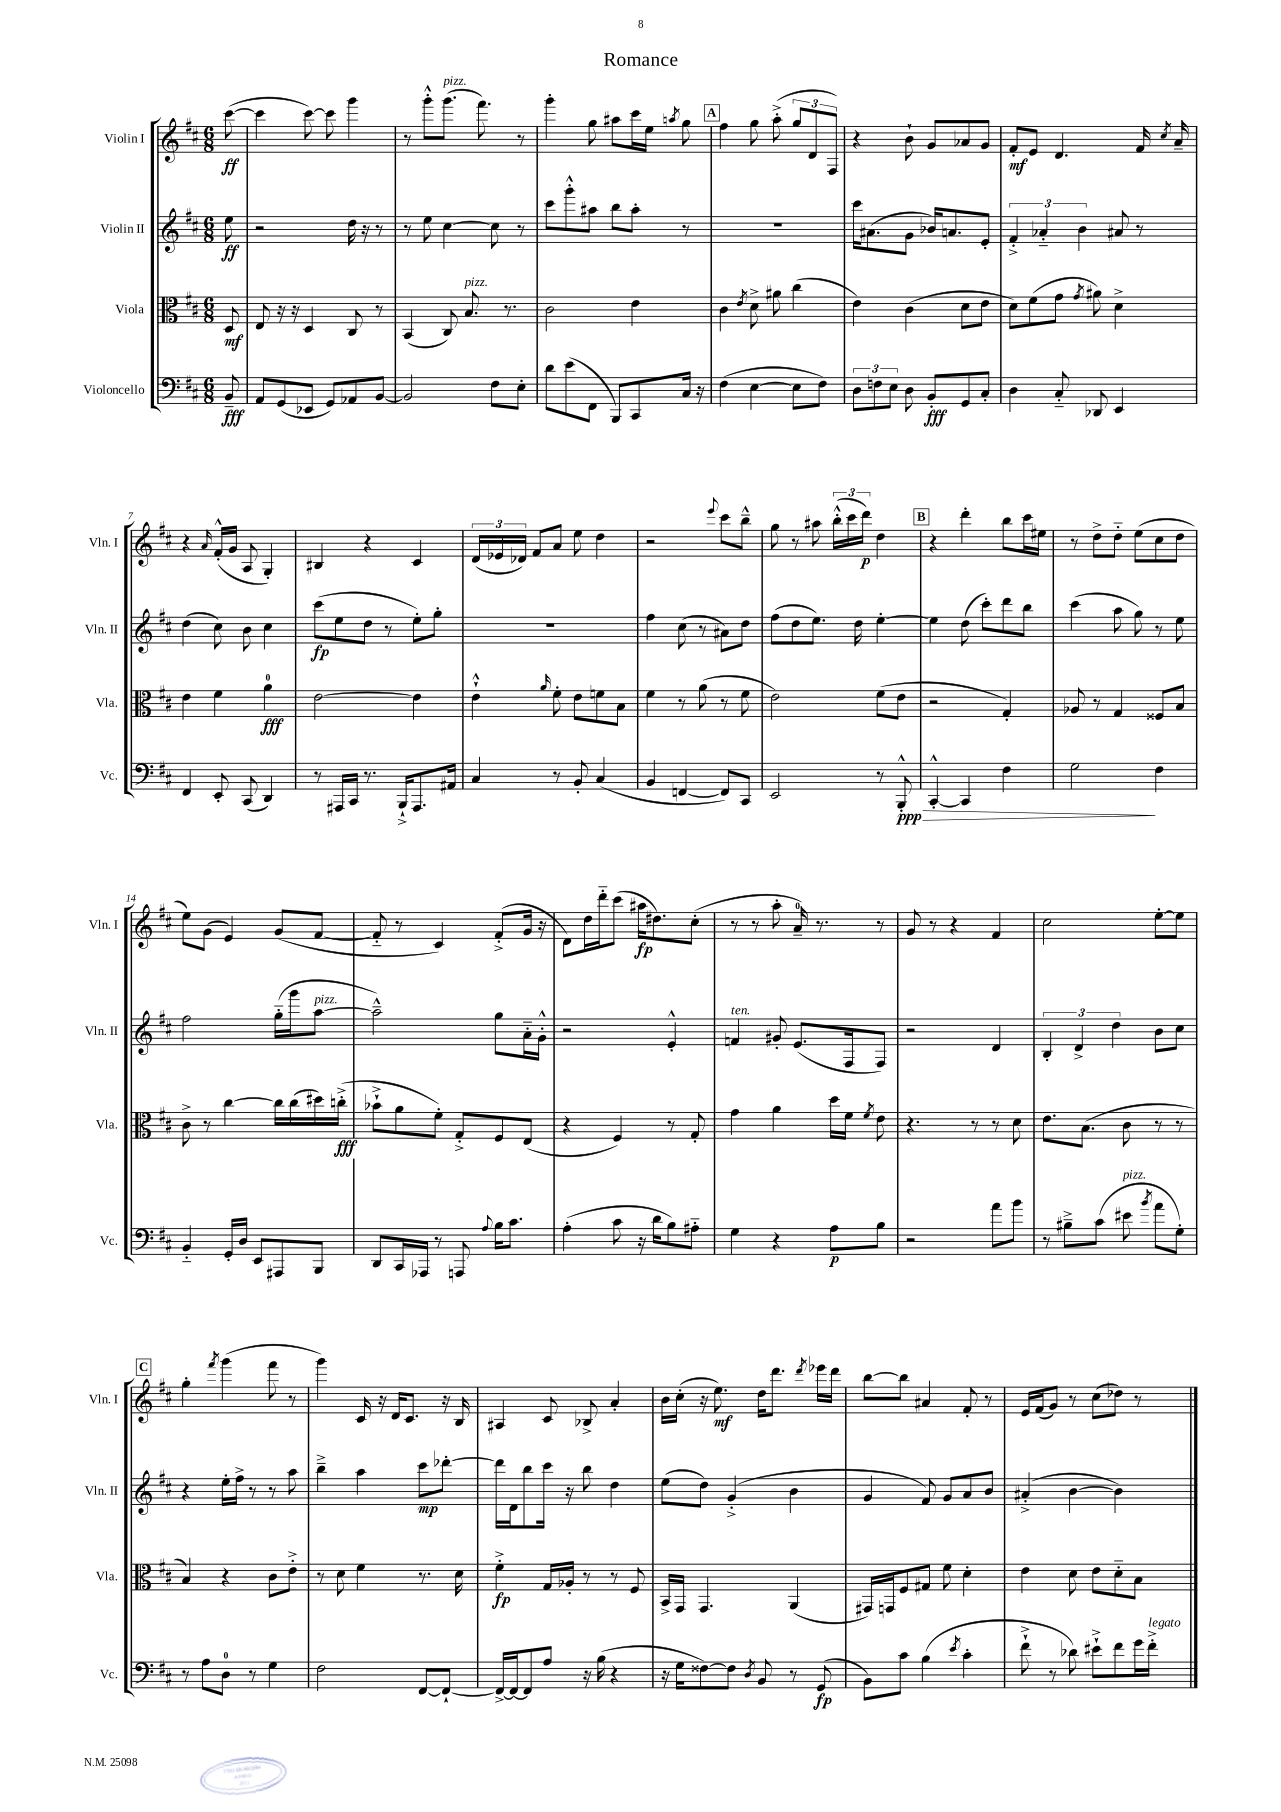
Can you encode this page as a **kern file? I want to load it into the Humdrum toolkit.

**kern	**kern	**kern	**kern
*staff4	*staff3	*staff2	*staff1
*clefF4	*clefC3	*clefG2	*clefG2
*k[f#c#]	*k[f#c#]	*k[f#c#]	*k[f#c#]
*M6/8	*M6/8	*M6/8	*M6/8
8BB~/	8D/	8ee\	([8ccc#\
=	=	=	=
8AA/L	8E/	2r	4ccc#\]
(8GG/	16r	.	.
.	16r	.	.
8EE-/J	4D/	.	[8ccc#\)
8GG/L)	.	.	8ccc#\]
8AA-/	8C#/	16dd\	4ggg\
.	.	16r	.
[8BB/J	8r	8r	.
=	=	=	=
2BB/]	(4BB/	8r	8r
.	.	8ee\	8ggg'^^\L
.	8C#/)	[4cc#\	(8.ggg\J
.	8.B/	.	.
.	.	.	8.fff#\)
8F#\L	.	8cc#\]	.
.	8.r	.	.
8E'\J	.	8r	8r
=	=	=	=
8d\L	2c#\	8ccc#\L	4ggg'\
(8e\	.	8ggg'^^\	.
8FF#\J	.	8aa#\J	8gg\
8BBB/L)	.	8bb\L	8aa#\L
8CC#/	4e\	8aa#'\J	16ccc#\L
.	.	.	16ee\JJ
.	.	.	8qaa/
16C#/Jk	.	8r	8gg\
16r	.	.	.
=	=	=	=
(4F#\	4c#\	2.r	4ff#\
.	8qe/	.	.
[4E\	8d^\	.	8gg\
.	8a#\	.	(8aa'^\
8E\]L	(4cc#\	.	12gg/L
.	.	.	12d/
8F#\J)	.	.	.
.	.	.	12F#/J)
=	=	=	=
12D\L	4e\)	16ccc#\LK	4r
.	.	(8.a#\	.
12F\	.	.	.
12E\J	.	.	.
8D\	(4c#\	8g\J	8b`\
8BB'/L	.	16b-/LK)	8g/L
.	.	8.a/	.
8GG/	8d\L	.	8a-/
8C#'/J	8e\J	8e'/J	8g/J
=	=	=	=
4D\	8d\L)	6f#'^/	8f#'/L
.	(8f#\	.	8e/J
.	.	6a-'~/	.
8C#'~/	8g\J	.	4.d/
.	.	6b\	.
.	8qg/	.	.
8DD-/	8a#\)	.	.
4EE/	4d^\	8a#/	.
.	.	8r	16f#/
.	.	.	8qcc#/
.	.	.	16a~/
=	=	=	=
4FF#/	4e\	(4dd\	4r
.	.	.	16qqa/
8EE'/	4f#\	8cc#\)	(16f#'^^/LL
.	.	.	16g/JJ
(8CC#/	.	8b\	8A/
4DD/)	4a\	4cc#\	4G'/)
=	=	=	=
8r	[2e\	(8ccc#\L	4B#/
16AAA#/LL	.	8ee\	.
16CC#/JJ	.	.	.
8.r	.	8dd\J	4r
.	.	8r	.
16BBB`^/LK	.	.	.
8.AAA#/	4e\]	8ee'\L)	4c#/
.	.	8gg'\J	.
16AA#/Jk	.	.	.
=	=	=	=
4C#/	4e`^^\	2.r	(24d/LL
.	.	.	24e-/
.	.	.	24d-/JJ)
.	.	.	8f#/L
.	16qqa/	.	.
8r	8f#'\	.	8a/J
8BB'/	8e\L	.	8ee\
(4C#/	8f\	.	4dd\
.	8B\J	.	.
=	=	=	=
4BB/	4f#\	4ff#\	2r
[4FF/	8r	(8cc#\	.
.	(8a\	8r	.
.	.	.	8qqeee/
8FF/]L)	8r	8a#\L)	8ccc#\L
8CC#/J	8f#\	8dd\J	8bb~^^\J
=	=	=	=
2EE/	2e\)	(8ff#\L	8gg\
.	.	8dd\	8r
.	.	8.ee\J)	8aa#\
.	.	.	(24bb'^^\LL
.	.	.	24ccc#\
.	.	16dd\	.
.	.	.	24ddd\JJ)
8r	(8f#\L	[4ee'\	4dd\
8BBB'^^/	8e\J	.	.
=	=	=	=
[4CC#'^^/	2r	4ee\]	4r
4CC#/]	.	(8dd\	4ddd'\
.	.	8ccc#'\L)	.
4F#\	4G'/)	8ddd\	8bb\L
.	.	8bb\J	16ccc#\L
.	.	.	16ee#\JJ
=	=	=	=
2G\	8A-/	(4ccc#\	8r
.	8r	.	8dd^\L
.	4G/	8aa\	8dd'~\J
.	.	8gg\)	(8ee\L
4F#\	8F##/L	8r	8cc#\
.	8B/J	8ee\	8dd\J
=	=	=	=
4BB'~/	8c#^\	2ff#\	8ee\L)
.	8r	.	(8g\J
16GG'/LL	[4cc#\	.	4e/)
16D/JJ	.	.	.
8EE/L	.	.	.
8AAA#/	16cc#\]LL	(16gg'~\LL	(8g/L
.	(16cc#\	16ggg\J	.
8BBB/J	16dd#\)	[8aa\J	[8f#/J
.	(16cc'^\JJ	.	.
=	=	=	=
8DD/L	8b-`^\L	2aa~^^\])	8f#'~/]
16CC#/L	8a\	.	8r
16AAA-/JJ	.	.	.
8r	8f#'\J)	.	4c#/)
8AAA/	8G'^/L	.	.
8qqA/	.	.	.
16B\LK	8F#/	8gg\L	(8f#'^/L
8.c#\J	.	.	.
.	(8E/J	16a'~\L	16g/Jk
.	.	16g'^^\JJ	16r
=	=	=	=
(4A'\	4r	2r	8d\L)
.	.	.	16dd\L
.	.	.	16ddd'~\J
8c#\	4F#/)	.	(8ccc#\J
16r	.	.	16aa#\LK
16d\LK	.	.	8.dd#\)
8B\)	8r	4e'^^/	.
8A#'~\J	8G'/	.	(8cc#'\J
=	=	=	=
4G\	4g\	4f/	8r
.	.	.	8r
4r	4a\	8g#'/	8aa'\
.	.	(8.e/L	16a~/)
.	.	.	8.r
8A\L	16dd\LL	.	.
.	16f#\JJ	16F#/k	.
.	8qf#/	.	.
8B\J	8e\	8F#/J)	8r
=	=	=	=
2r	4.r	2r	8g/
.	.	.	8r
.	.	.	4r
.	8r	.	.
8a\L	8r	4d/	4f#/
8b\J	8d\	.	.
=	=	=	=
8r	8.e\L	6B'/	2cc#\
8B#~^\L	.	.	.
.	.	6d^/	.
.	(8.B\J	.	.
(8c#\J	.	.	.
.	.	6dd\	.
8e#\	8c#\	.	.
8qb/	.	.	.
8a\L	8r	8b\L	[8ee'\L
8G'\J)	8r	8cc#\J	8ee\]J
=	=	=	=
8r	4B/)	4r	4gg'\
8A\L	.	.	.
.	.	.	8qfff#/
8D\J	4r	16ee'\LL	(4ggg\
.	.	16ff#^\JJ	.
8r	.	8r	.
4G\	8c#\L	8r	8fff#\
.	8e'^\J	8aa\	8r
=	=	=	=
2F#\	8r	4bb~^\	4ggg\)
.	8d\	.	.
.	4f#\	4aa\	16c#/
.	.	.	16r
.	.	.	16d/LK
.	.	.	8.c#/J
[8FF#/L	8.r	8ccc#\L	.
8FF#`/_J	.	[8ddd-'\J	16r
.	16d\	.	16B/
=	=	=	=
16FF#^/_LL	4f#'^\	16ddd-\]LL	4A#/
16FF#/_J	.	16d\J	.
8FF#/]	.	8bb\	.
8A/J	16G/LL	16ccc#\Jk	8c#/
.	16A-'/JJ	16r	.
16r	8r	8bb\	8B-^/
(16B\	.	.	.
4r	8r	4dd\	4a'/
.	8F#/	.	.
=	=	=	=
16r	16BB^/LL	(8ee\L	16b\LL
16G\LK	16GG/JJ	.	(16cc#'\JJ
[8F##\)	4.GG/	8dd\J)	16r
.	.	.	8.ee\)
8F##\]J	.	(4g'^/	.
8qD/	.	.	.
8BB/	.	.	16dd\LK
.	.	.	8.ddd\J
8r	(4AA/	4b\	.
.	.	.	8qddd/
(8GG/	.	.	16eee-\LL
.	.	.	16ddd\JJ
=	=	=	=
8BB\L)	16GG#/LL)	4g/	[8bb\L
.	16GG/J	.	.
8c#\J	8F#/	.	8bb\]J
(4B\	8G#/J	8f#/)	4a#/
.	8f#\	8g/L	.
8qe/	.	.	.
4c#'\	4d'\	8a/	8f#'/
.	.	8b/J	8r
=	=	=	=
8f#`^\	4e\	(4a#'^/	16e/LL
.	.	.	(16f#/J
8r	.	.	8g/J)
8d-\)	8d\	[4b\	8r
8e#`^\L	8e\L	.	(8cc#\L
8f#\	8d'~\	4b\])	8dd-\J)
16g\L	8B\J	.	8r
16f#'^\JJ	.	.	.
==	==	==	==
*-	*-	*-	*-
